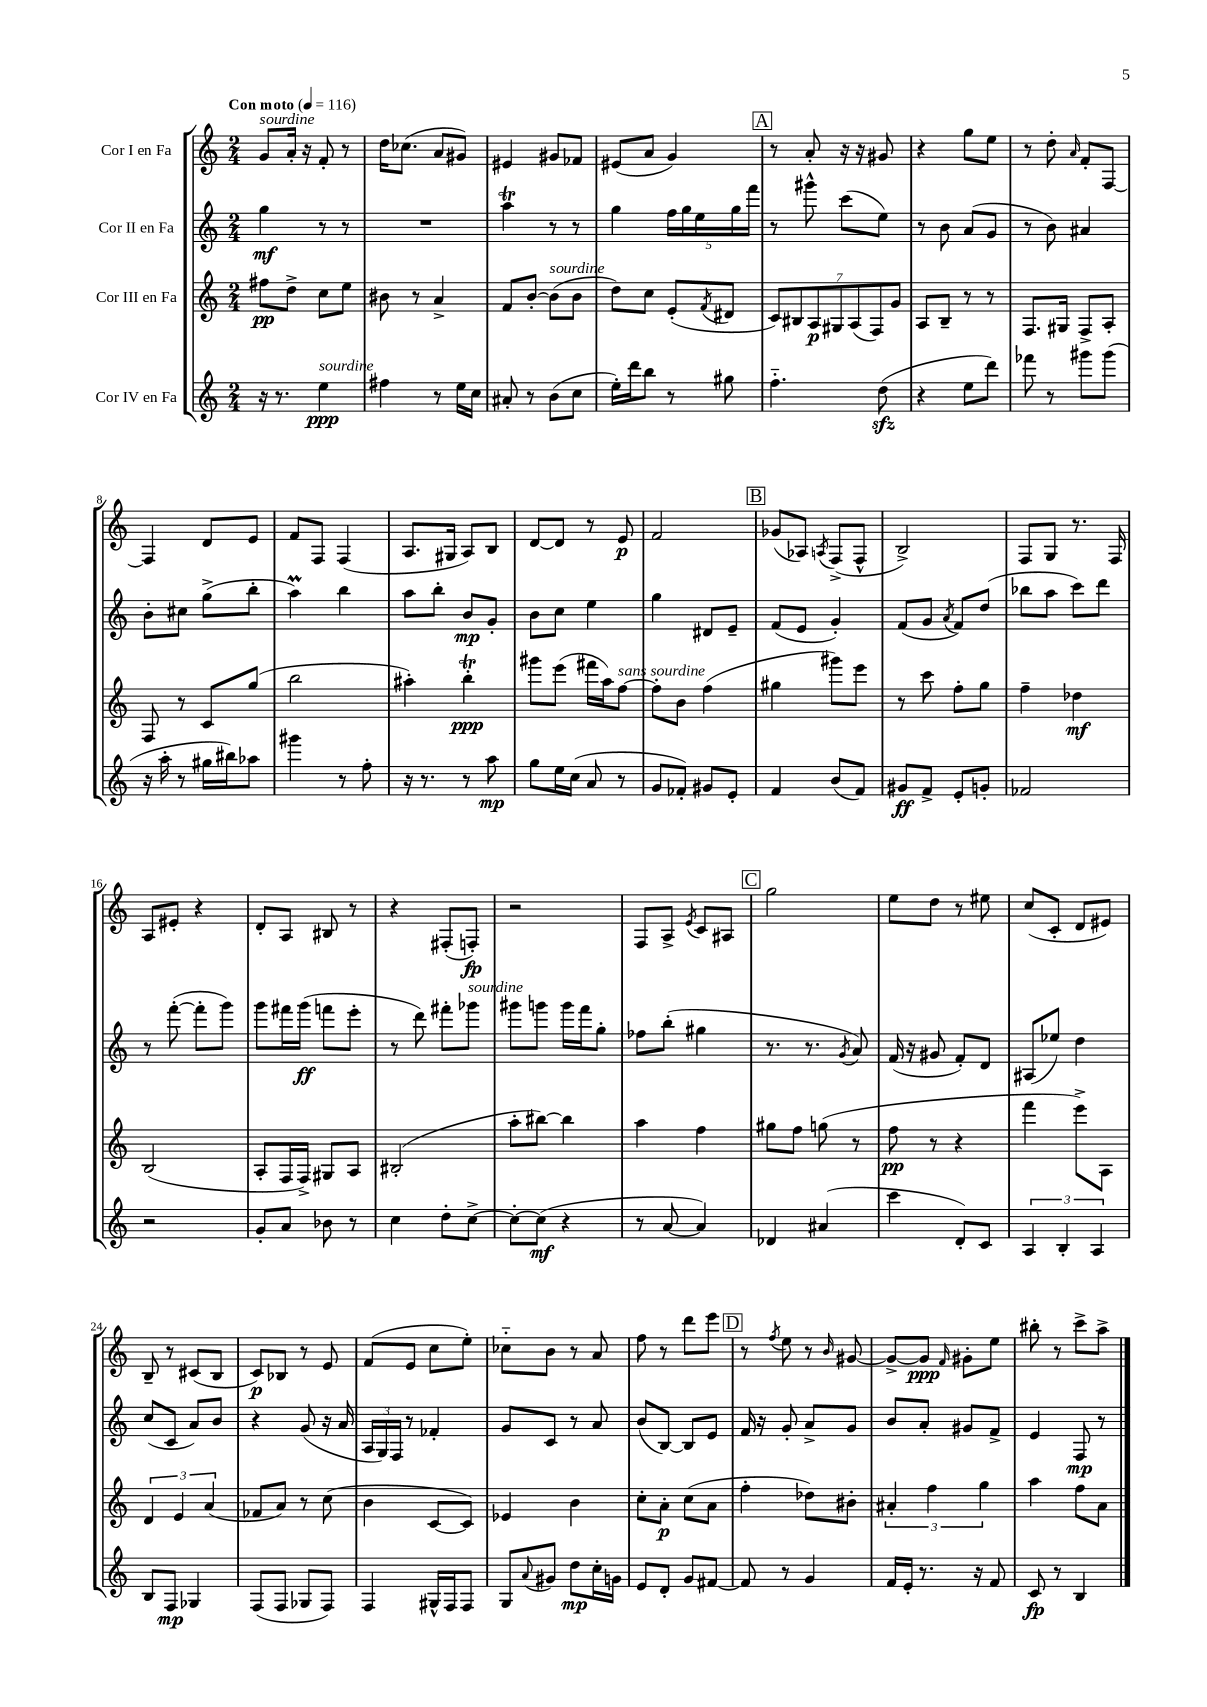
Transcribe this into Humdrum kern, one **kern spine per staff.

**kern	**kern	**kern	**kern
*staff4	*staff3	*staff2	*staff1
*clefG2	*clefG2	*clefG2	*clefG2
*k[]	*k[]	*k[]	*k[]
*M2/4	*M2/4	*M2/4	*M2/4
*MM116	*MM116	*MM116	*MM116
16r	8ff#\L	4gg\	8g/L
8.r	.	.	.
.	8dd^\J	.	16a'/Jk
.	.	.	16r
4ee\	8cc\L	8r	8f'/
.	8ee\J	8r	8r
=	=	=	=
4ff#\	8b#\	2r	16dd\LK
.	.	.	(8.cc-\J
.	8r	.	.
8r	4a^/	.	8a/L
16ee\LL	.	.	8g#/J)
16cc\JJ	.	.	.
=	=	=	=
8a#'/	8f/L	4aa\	4e#/
8r	[8b'/J	.	.
(8b\L	(8b\]L	8r	8g#/L
8cc\J	8b\J	8r	8f-/J
=	=	=	=
16ee'\LL)	8dd\L)	4gg\	(8e#/L
16ddd\J	.	.	.
8bb\J	8cc\J	.	8a/J
8r	(8e'/L	20ff\LL	4g/)
.	.	20gg\	.
.	.	20ee\	.
.	8qf/	.	.
8gg#\	8d#/J	.	.
.	.	20gg\	.
.	.	20fff\JJ	.
=	=	=	=
4.ff'~\	14c/L)	8r	8r
.	14B#/	.	.
.	.	8ggg#^^\	8a'/
.	14A/	.	.
.	14G#/	.	.
.	.	(8ccc\L	16r
.	(14A/	.	.
.	.	.	16r
.	14F/)	.	.
(8dd\	.	8ee\J)	8g#/
.	14g/J	.	.
=	=	=	=
4r	8A/L	8r	4r
.	8B~/J	8b\	.
8ee\L	8r	(8a/L	8gg\L
8ddd\J)	8r	8g/J	8ee\J
=	=	=	=
8fff-\	8.F/L	8r	8r
8r	.	8b\)	8dd'\
.	16G#/Jk	.	.
.	.	.	16qqa/
8ggg#\L	8F^/L	4a#/	8f'/L
(8ggg#\J	8A'/J	.	[8F/J
=	=	=	=
16r	8F/	8b'\L	4F/]
16aa'\	.	.	.
8r	8r	8cc#\J	.
16gg#\LL	8c/L	(8gg^\L	8d/L
16bb#\J)	.	.	.
8aa-\J	(8gg/J	8bb'\J	8e/J
=	=	=	=
4ggg#\	2bb\	4aa\)	8f/L
.	.	.	8F/J
8r	.	4bb\	(4F/
8ff'\	.	.	.
=	=	=	=
16r	4aa#'\)	8aa\L	8.A/L
8.r	.	.	.
.	.	8bb'\J	.
.	.	.	16G#/Jk
8r	4bb'\	8b/L	8A/L)
8aa\	.	8g'/J	8B/J
=	=	=	=
8gg\L	8ggg#\L	8b\L	[8d/L
16ee\L	(8eee\J	8cc\J	8d/]J
(16cc\JJ	.	.	.
8a/	16fff#\LL	4ee\	8r
.	16aa\J)	.	.
8r	[8ff\J	.	8e/
=	=	=	=
8g/L	8ff'\]L	4gg\	2f/
8f-'/J)	8b\J	.	.
8g#/L	(4ff\	8d#/L	.
8e'/J	.	8e~/J	.
=	=	=	=
4f/	4gg#\	(8f/L	(8g-/L
.	.	8e/J	8A-/J)
.	.	.	8qA/
(8b/L	8ggg#\L)	4g'/)	(8F^/L
8f/J)	8eee\J	.	8F^^/J
=	=	=	=
8g#/L	8r	(8f/L	2B^/)
8f^/J	8ccc\	8g/J	.
.	.	8qa/	.
8e'/L	8ff'\L	8f/L)	.
8g'/J	8gg\J	(8dd/J	.
=	=	=	=
2f-/	4ff~\	8bb-\L	8F/L
.	.	8aa\J	8G/J
.	4dd-\	8ccc\L)	8.r
.	.	8ddd\J	.
.	.	.	16F/
=	=	=	=
2r	(2B/	8r	8A/L
.	.	([8fff'\	8e#'/J
.	.	8fff'\]L	4r
.	.	8ggg\J)	.
=	=	=	=
8g'/L	8A'/L	8ggg\L	8d'/L
8a/J	16F/L	16fff#\L	8A/J
.	16F^/JJ)	(16ggg\JJ	.
8b-\	8G#/L	8fff\L	8B#/
8r	8A/J	8eee'\J	8r
=	=	=	=
4cc\	(2B#'/	8r	4r
.	.	8ddd\)	.
8dd'\L	.	8fff#'\L	(8F#'/L
[8cc^\J	.	8ggg-\J	8F'/J)
=	=	=	=
8cc'\_L	8aa'\L	8ggg#\L	2r
(8cc\]J	[8bb#\J)	8ggg\J	.
4r	4bb#\]	16ggg\LL	.
.	.	16fff\J	.
.	.	8gg'\J	.
=	=	=	=
8r	4aa\	8ff-\L	8F/L
[8a/	.	(8bb'\J	8A^/J
.	.	.	8qe/
4a/])	4ff\	4gg#\	8c/L
.	.	.	8A#/J
=	=	=	=
4d-/	8gg#\L	8.r	2gg\
.	8ff\J	.	.
.	.	8.r	.
(4a#/	(8gg\	.	.
.	.	8qg/	.
.	8r	8a/)	.
=	=	=	=
4ccc\	8ff\	(16f/	8ee\L
.	.	16r	.
.	8r	8g#/	8dd\J
8d'/L)	4r	8f'/L)	8r
8c/J	.	8d/J	8ee#\
=	=	=	=
6A/	4fff\	(8A#/L	(8cc/L
.	.	8ee-/J)	8c'/J
6B'/	.	.	.
.	8eee^\L)	4dd\	8d/L
6A/	.	.	.
.	8A\J	.	8e#/J)
=	=	=	=
8B/L	6d/	(8cc/L	8B~/
8F/J	.	8c/J	8r
.	6e/	.	.
4G-/	.	8a/L)	(8c#/L
.	(6a/	.	.
.	.	8b/J	8B/J
=	=	=	=
(8F/L	8f-/L	4r	8c/L)
8F/J	8a/J)	.	8B-/J
8G-/L	8r	(8g/	8r
8F/J)	(8cc\	16r	8e/
.	.	16a/	.
=	=	=	=
4F/	4b\	24A/LL	(8f/L
.	.	24G/)	.
.	.	24F/JJ	.
.	.	8r	8e/J
16G#^^/LL	[8c/L	4f-'/	8cc\L
16F/J	.	.	.
8F/J	8c/]J)	.	8ee'\J)
=	=	=	=
8G/L	4e-/	8g/L	8cc-'~\L
8qqa/	.	.	.
8g#/J	.	8c/J	8b\J
8dd\L	4b\	8r	8r
16cc'\L	.	8a/	8a/
16g\JJ	.	.	.
=	=	=	=
8e/L	8cc'\L	(8b/L	8ff\
8d'/J	8a'\J	[8B/J)	8r
8g/L	(8cc\L	8B/]L	8ddd\L
[8f#/J	8a\J	8e/J	8eee\J
=	=	=	=
8f#/]	4ff'\	16f/	8r
.	.	16r	.
.	.	.	8qff/
8r	.	8g'/	8ee\
4g/	8dd-\L)	8a^/L	8r
.	.	.	16qqb/
.	8b#'\J	8g/J	[8g#/
=	=	=	=
16f/LL	6a#'/	8b/L	8g#^/_L
16e'/JJ	.	.	.
8.r	.	8a'/J	8g#/]J
.	6ff\	.	.
.	.	.	16qqf/
.	.	8g#/L	8g#'\L
16r	.	.	.
.	6gg\	.	.
8f/	.	8f^/J	8ee\J
=	=	=	=
8c/	4aa\	4e/	8bb#'\
8r	.	.	8r
4B/	8ff\L	8F/	8ccc^\L
.	8a\J	8r	8aa^\J
==	==	==	==
*-	*-	*-	*-
